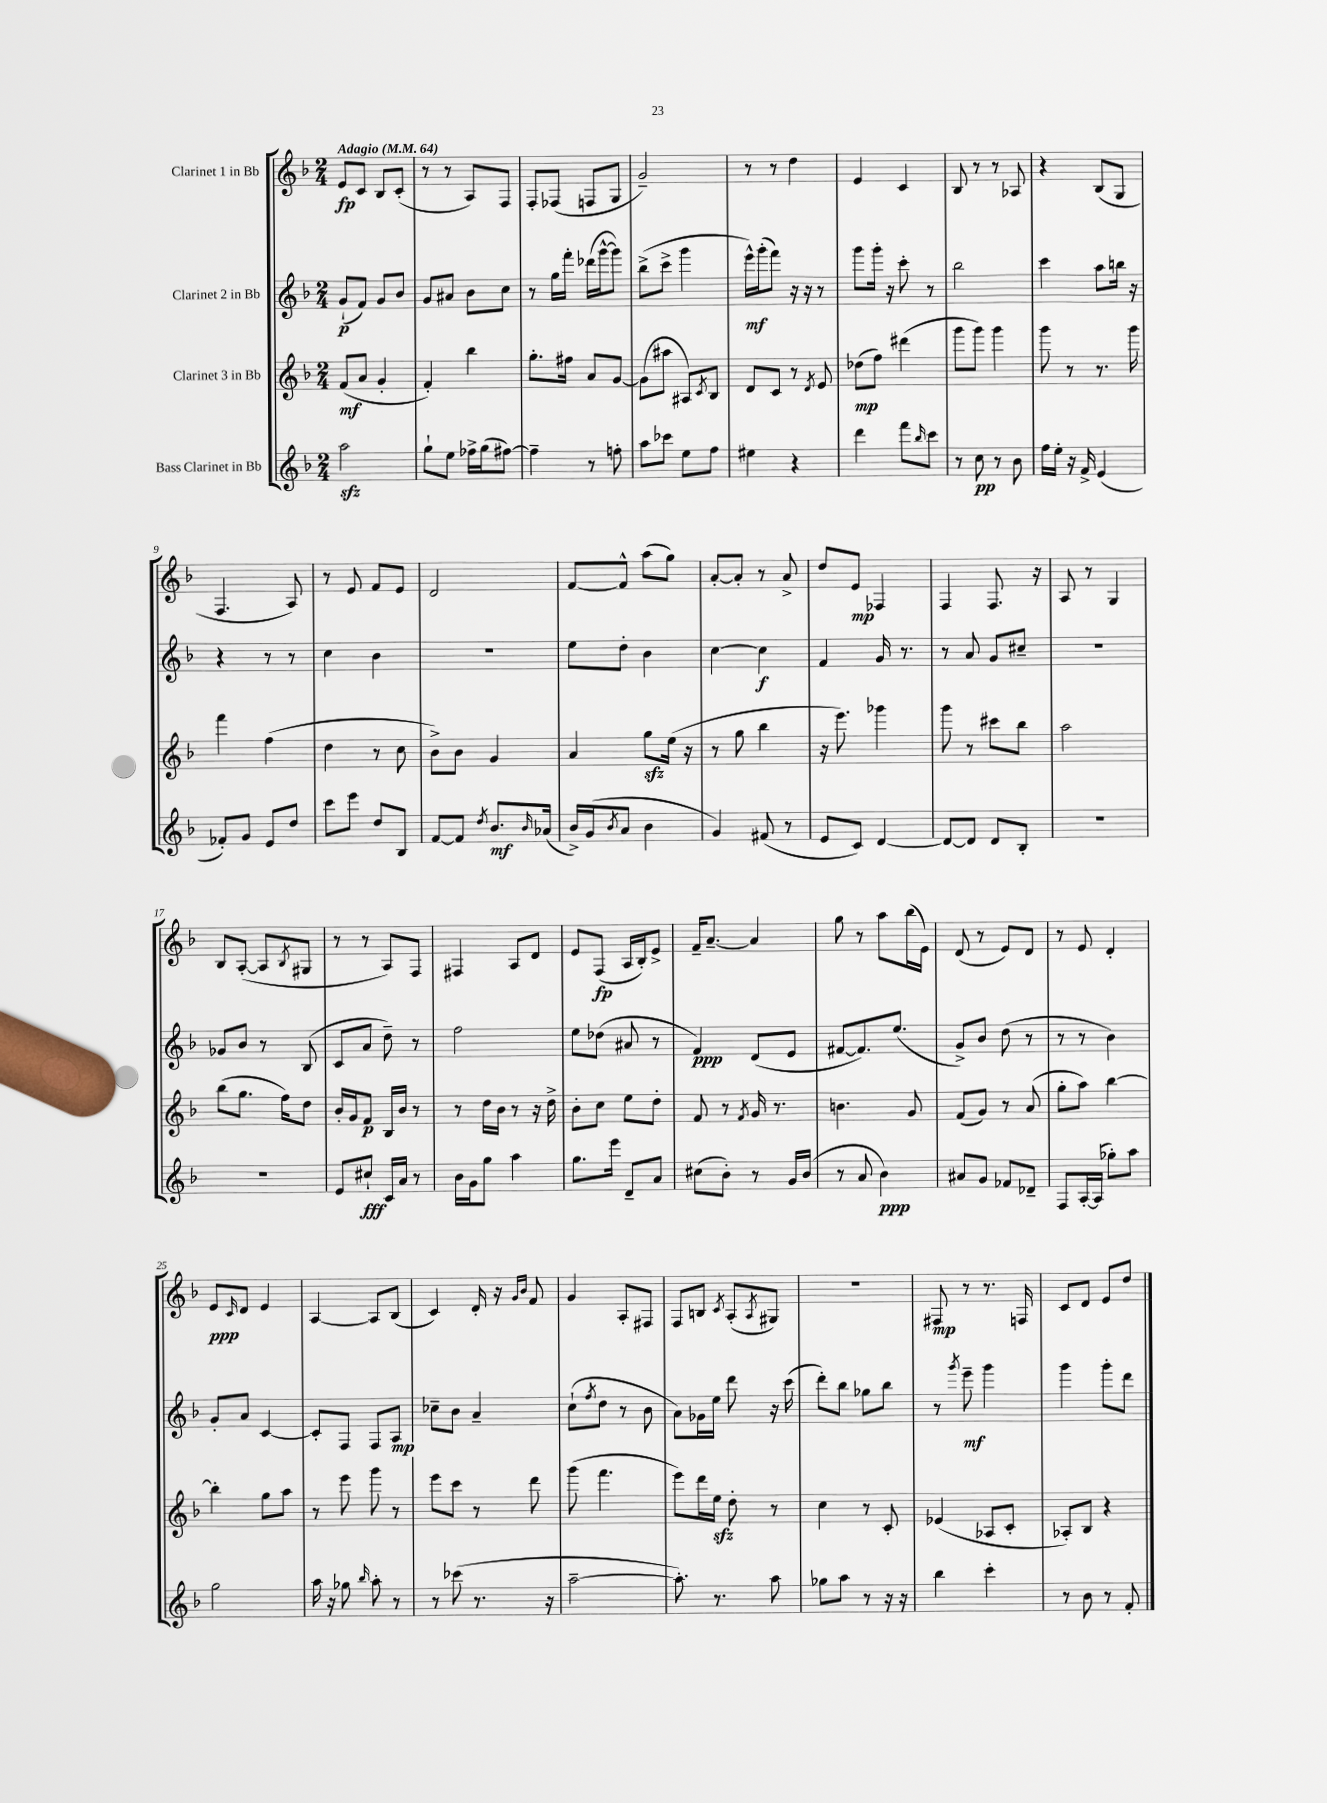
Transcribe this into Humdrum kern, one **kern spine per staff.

**kern	**dynam	**kern	**dynam	**kern	**dynam	**kern	**dynam
*part4	*part4	*part3	*part3	*part2	*part2	*part1	*part1
*staff4	*staff4	*staff3	*staff3	*staff2	*staff2	*staff1	*staff1
*I"Bass Clarinet in Bb	*	*I"Clarinet 3 in Bb	*	*I"Clarinet 2 in Bb	*	*I"Clarinet 1 in Bb	*
*clefG2	*	*clefG2	*	*clefG2	*	*clefG2	*
*k[b-]	*	*k[b-]	*	*k[b-]	*	*k[b-]	*
*M2/4	*	*M2/4	*	*M2/4	*	*M2/4	*
*MM64	*	*MM64	*	*MM64	*	*MM64	*
=1	=1	=1	=1	=1	=1	=1	=1
!	!	!	!	!	!	!LO:TX:a:B:t=Adagio	!
2aazz\	.	(8f/L	mf	(8g`/L	p	8e/L	fp
.	.	8a/J	.	8f/J)	.	8c/J	.
.	.	4g'/	.	8g/L	.	8B-/L	.
.	.	.	.	8b-/J	.	(8c'/J	.
=2	=2	=2	=2	=2	=2	=2	=2
8gg`\L	.	4f'/)	.	8g/L	.	8r	.
8ee\J	.	.	.	8a#X/J	.	8r	.
16ff-X^\LL	.	4bb-\	.	8b-\L	.	8A/L)	.
(16gg\J	.	.	.	.	.	.	.
[8ff#X\J)	.	.	.	8cc\J	.	8F/J	.
=3	=3	=3	=3	=3	=3	=3	=3
4ff#~\]	.	8.gg'\L	.	8r	.	8F'/L	.
.	.	.	.	16gg\LL	.	(8F-X/J	.
.	.	16ff#X\Jk	.	16fff'\JJ	.	.	.
8r	.	8a/L	.	(16ddd-X\LL	.	8Fn/L	.
.	.	.	.	[16ggg^^\J	.	.	.
8ffn'\	.	[8g/J	.	8ggg\J])	.	8G/J	.
=4	=4	=4	=4	=4	=4	=4	=4
8aa\L	.	(8g\L]	.	(8bb-^\L	.	2g~/)	.
8ccc-X\J	.	8aa#X\J	.	8ccc^\J	.	.	.
8ee\L	.	8A#X/L)	.	4ggg\	.	.	.
.	.	8qc/	.	.	.	.	.
8ff\J	.	8B-/J	.	.	.	.	.
=5	=5	=5	=5	=5	=5	=5	=5
4ee#X\	.	8d/L	.	16eee^^\LL)	mf	8r	.
.	.	.	.	(16ggg'\J	.	.	.
.	.	8c/J	.	8fff\J)	.	8r	.
4r	.	8r	.	16r	.	4dd\	.
.	.	.	.	16r	.	.	.
.	.	8qd/	.	.	.	.	.
.	.	8e/	.	8r	.	.	.
=6	=6	=6	=6	=6	=6	=6	=6
4ddd\	.	(8dd-X\L	mp	8ggg\L	.	4e/	.
.	.	8ff\J)	.	16ggg'\Jk	.	.	.
.	.	.	.	16r	.	.	.
8fff\L	.	(4ddd#X\	.	8ccc'\	.	4c/	.
16qqbb-/	.	.	.	.	.	.	.
8ccc\J	.	.	.	8r	.	.	.
=7	=7	=7	=7	=7	=7	=7	=7
8r	.	8ggg\L	.	2bb-\	.	8B-/	.
8cc\	pp	8ggg\J)	.	.	.	8r	.
8r	.	4ggg\	.	.	.	8r	.
8b-\	.	.	.	.	.	8A-X/	.
=8	=8	=8	=8	=8	=8	=8	=8
16ff\LL	.	8ggg\	.	4ccc\	.	4r	.
16ee'\JJ	.	.	.	.	.	.	.
16r	.	8r	.	.	.	.	.
16f^/	.	.	.	.	.	.	.
(4e/	.	8.r	.	8aa\L	.	(8B-/L	.
.	.	.	.	16bbn\Jk	.	8G/J	.
.	.	16ggg\	.	16r	.	.	.
!!LO:LB:g=z
=9	=9	=9	=9	=9	=9	=9	=9
8f-X'/L)	.	4fff\	.	4r	.	4.F/	.
8g/J	.	.	.	.	.	.	.
8e/L	.	(4ff\	.	8r	.	.	.
8dd/J	.	.	.	8r	.	8A/)	.
=10	=10	=10	=10	=10	=10	=10	=10
8ccc\L	.	4dd\	.	4cc\	.	8r	.
8eee\J	.	.	.	.	.	8e/	.
8dd/L	.	8r	.	4b-\	.	8f/L	.
8B-/J	.	8cc\	.	.	.	8e/J	.
=11	=11	=11	=11	=11	=11	=11	=11
[8f/L	.	8b-^\L)	.	2r	.	2d/	.
8f/J]	.	8b-\J	.	.	.	.	.
8qdd/	.	.	.	.	.	.	.
8.b-/L	mf	4g/	.	.	.	.	.
16qqb-/	.	.	.	.	.	.	.
(16a-X/Jk	.	.	.	.	.	.	.
=12	=12	=12	=12	=12	=12	=12	=12
16b-^/LL)	.	4a/	.	8ee\L	.	[8f/L	.
(16g/J	.	.	.	.	.	.	.
8qb-/	.	.	.	.	.	.	.
8a/J	.	.	.	8dd'\J	.	8f^^/J]	.
4b-\	.	8ggzz\L	.	4b-\	.	(8aa\L	.
.	.	(16ee\Jk	.	.	.	8gg\J)	.
.	.	16r	.	.	.	.	.
=13	=13	=13	=13	=13	=13	=13	=13
4g/)	.	8r	.	[4cc\	.	[8a'/L	.
.	.	8gg\	.	.	.	8a'/J]	.
(8f#X/	.	4bb-\	.	4cc\]	f	8r	.
8r	.	.	.	.	.	8a^/	.
=14	=14	=14	=14	=14	=14	=14	=14
8e/L	.	16r	.	4f/	.	8dd/L	.
.	.	8.eee\)	.	.	.	.	.
8c/J)	.	.	.	.	.	8e/J	mp
[4d/	.	4ggg-X\	.	16g/	.	4F-X/	.
.	.	.	.	8.r	.	.	.
=15	=15	=15	=15	=15	=15	=15	=15
8d/L_	.	8ggg\	.	8r	.	4F/	.
8d/J]	.	8r	.	8a/	.	.	.
8d/L	.	8ccc#X\L	.	8g/L	.	8.F/	.
8B-'/J	.	8bb-\J	.	8cc#X~/J	.	.	.
.	.	.	.	.	.	16r	.
=16	=16	=16	=16	=16	=16	=16	=16
2r	.	2aa\	.	2r	.	8A/	.
.	.	.	.	.	.	8r	.
.	.	.	.	.	.	4G/	.
!!LO:LB:g=z
=17	=17	=17	=17	=17	=17	=17	=17
2r	.	(8bb-\L	.	8g-X/L	.	8B-/L	.
.	.	8.gg\J	.	8b-/J	.	([8A'/J	.
.	.	.	.	8r	.	8A/L]	.
.	.	16ff\KL)	.	.	.	.	.
.	.	.	.	.	.	8qB-/	.
.	.	8dd\J	.	(8B-/	.	8G#X/J	.
=18	=18	=18	=18	=18	=18	=18	=18
8e/L	.	16b-'/LL	.	8c/L	.	8r	.
.	.	16g/J	.	.	.	.	.
8cc#X`/J	fff	8f/J	p	8a/J	.	8r	.
16c/LL	.	16B-/LL	.	8dd~\)	.	8A/L)	.
16a/JJ	.	16b-/JJ	.	.	.	.	.
8r	.	8r	.	8r	.	8F/J	.
=19	=19	=19	=19	=19	=19	=19	=19
16b-\LL	.	8r	.	2ff\	.	4F#X/	.
16g\J	.	.	.	.	.	.	.
8gg\J	.	16dd\LL	.	.	.	.	.
.	.	16b-\JJ	.	.	.	.	.
4aa\	.	8r	.	.	.	8A/L	.
.	.	16r	.	.	.	8d/J	.
.	.	16dd^\	.	.	.	.	.
=20	=20	=20	=20	=20	=20	=20	=20
8.gg\L	.	8b-'\L	.	8ee\L	.	8e/L	.
.	.	8cc\J	.	(8dd-X\J	.	(8F/J	fp
16eee\Jk	.	.	.	.	.	.	.
8d~/L	.	8ee\L	.	8a#X/	.	16A/LL	.
.	.	.	.	.	.	16B-'/J)	.
8a/J	.	8dd'\J	.	8r	.	8e^/J	.
=21	=21	=21	=21	=21	=21	=21	=21
(8cc#X\L	.	8f/	.	4f/)	ppp	16f~/KL	.
.	.	.	.	.	.	[8.a~/J	.
8b-'\J)	.	8r	.	.	.	.	.
.	.	8qf/	.	.	.	.	.
8r	.	16g/	.	(8d/L	.	4a/]	.
.	.	8.r	.	.	.	.	.
16g/LL	.	.	.	8e/J	.	.	.
(16b-/JJ	.	.	.	.	.	.	.
=22	=22	=22	=22	=22	=22	=22	=22
8r	.	4.bn\	.	[8f#X/L	.	8gg\	.
8a/	.	.	.	8.f#/])	.	8r	.
4b-\)	ppp	.	.	.	.	8aa\L	.
.	.	.	.	(8.ee/J	.	.	.
.	.	8g/	.	.	.	(16bb-\L	.
.	.	.	.	.	.	16e\JJ)	.
=23	=23	=23	=23	=23	=23	=23	=23
8a#X/L	.	(8f/L	.	8g^/L)	.	(8d/	.
8g/J	.	8g/J)	.	8b-/J	.	8r	.
8f-X/L	.	8r	.	(8dd\	.	8e/L)	.
8d-X~/J	.	(8a/	.	8r	.	8d/J	.
=24	=24	=24	=24	=24	=24	=24	=24
8F/L	.	8gg'\L	.	8r	.	8r	.
[16A'/L	.	8aa\J)	.	8r	.	8e/	.
(16A/JJ]	.	.	.	.	.	.	.
8gg-X'\L)	.	[4bb-\	.	4b-\)	.	4d'/	.
8aa\J	.	.	.	.	.	.	.
!!LO:LB:g=z
=25	=25	=25	=25	=25	=25	=25	=25
2gg\	.	4bb-'\]	.	8g'/L	.	8e/L	ppp
.	.	.	.	.	.	16qqc/	.
.	.	.	.	8a/J	.	8d/J	.
.	.	8gg\L	.	[4c/	.	4e/	.
.	.	8aa\J	.	.	.	.	.
=26	=26	=26	=26	=26	=26	=26	=26
16aa\	.	8r	.	8c'/L]	.	[4A/	.
16r	.	.	.	.	.	.	.
8gg-X\	.	8eee\	.	8F/J	.	.	.
16qqbb-/	.	.	.	.	.	.	.
8aa'\	.	8ggg\	.	8F/L	.	8A/L]	.
8r	.	8r	.	8A/J	mp	(8B-/J	.
=27	=27	=27	=27	=27	=27	=27	=27
8r	.	8eee\L	.	8cc-X~\L	.	4c/)	.
(8ccc-X\	.	8ccc\J	.	8b-\J	.	.	.
8.r	.	8r	.	4a~/	.	16d'/	.
.	.	.	.	.	.	16r	.
.	.	.	.	.	.	16qqg/LL	.
.	.	.	.	.	.	16qqb-/JJ	.
.	.	8ddd\	.	.	.	8f/	.
16r	.	.	.	.	.	.	.
=28	=28	=28	=28	=28	=28	=28	=28
[2aa~\	.	(8ggg\	.	(8cc`\L	.	4g/	.
.	.	.	.	8qff/	.	.	.
.	.	4.fff\	.	8dd\J	.	.	.
.	.	.	.	8r	.	8A'/L	.
.	.	.	.	8b-\	.	8F#X/J	.
=29	=29	=29	=29	=29	=29	=29	=29
8.aa'\])	.	8eee\L)	.	8a\L)	.	8F/L	.
.	.	16ddd\L	.	16g-X\L	.	8Bn/J	.
8.r	.	16eezz\JJ	.	16ee\JJ	.	.	.
.	.	.	.	.	.	8qc/	.
.	.	8dd'\	.	8ddd\	.	(8A'/L	.
.	.	.	.	.	.	8qA/	.
8aa\	.	8r	.	16r	.	8G#X/J)	.
.	.	.	.	(16ccc\	.	.	.
=30	=30	=30	=30	=30	=30	=30	=30
8gg-X\L	.	4cc\	.	8ddd'\L)	.	2r	.
8aa\J	.	.	.	8bb-\J	.	.	.
8r	.	8r	.	8gg-X\L	.	.	.
16r	.	8c'/	.	8bb-\J	.	.	.
16r	.	.	.	.	.	.	.
=31	=31	=31	=31	=31	=31	=31	=31
4bb-\	.	(4e-X/	.	8r	.	8F#X/	mp
.	.	.	.	8qggg/	.	.	.
.	.	.	.	8eee~\	mf	8r	.
4ccc'\	.	8A-X/L	.	4ggg\	.	8.r	.
.	.	8c'/J	.	.	.	.	.
.	.	.	.	.	.	16Fn/	.
=32	=32	=32	=32	=32	=32	=32	=32
8r	.	8A-X'/L)	.	4ggg\	.	8c/L	.
8b-\	.	8B-/J	.	.	.	8d/J	.
8r	.	4r	.	8ggg'\L	.	8e/L	.
8f'/	.	.	.	8ddd\J	.	8dd/J	.
==	==	==	==	==	==	==	==
*-	*-	*-	*-	*-	*-	*-	*-
